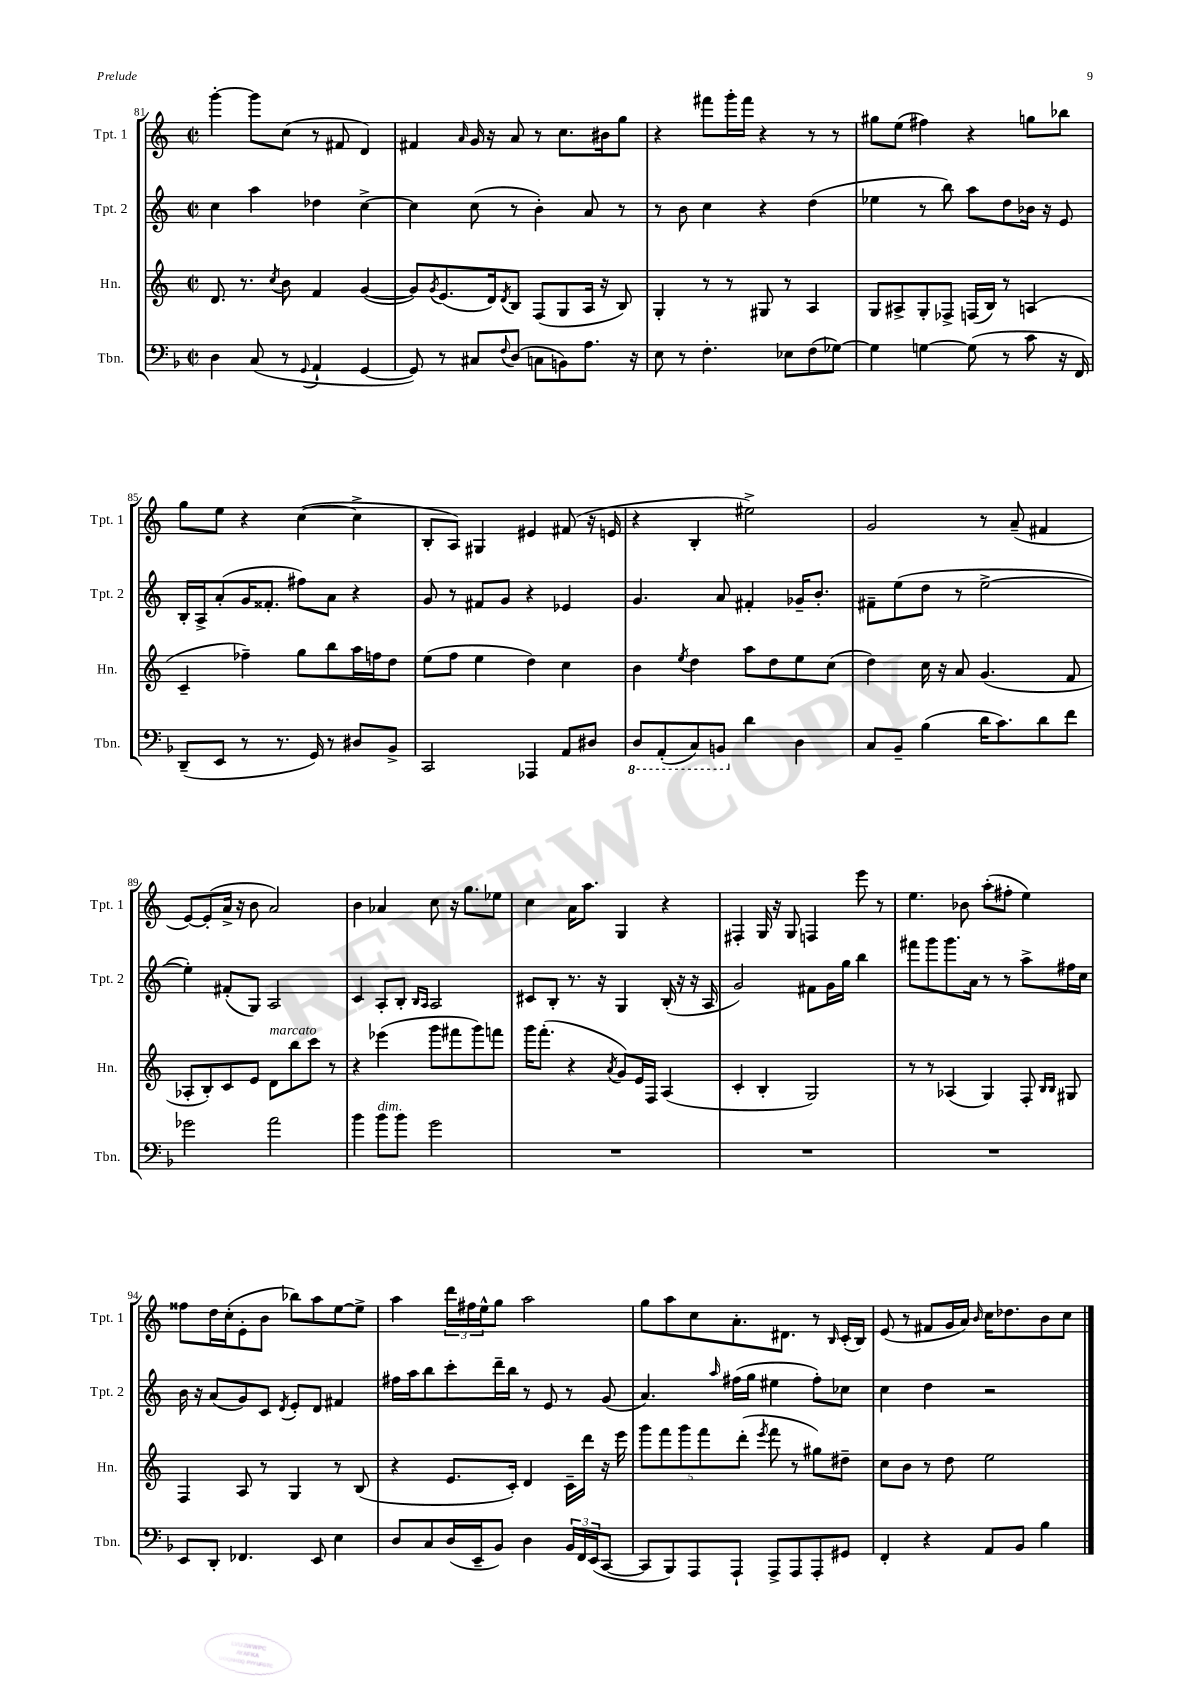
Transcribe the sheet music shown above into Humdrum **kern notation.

**kern	**kern	**kern	**kern
*staff4	*staff3	*staff2	*staff1
*clefF4	*clefG2	*clefG2	*clefG2
*k[b-]	*k[]	*k[]	*k[]
*M2/2	*M2/2	*M2/2	*M2/2
*met(c|)	*met(c|)	*met(c|)	*met(c|)
4D\	8.d/	4cc\	[4ggg'\
.	8.r	.	.
(8C/	.	4aa\	8ggg\]L
.	8qcc/	.	.
8r	8b\	.	(8cc\J
8qqGG/	.	.	.
4AA`/	4f/	4dd-\	8r
.	.	.	8f#/
[4GG/	([4g/	[4cc^\	4d/)
=	=	=	=
8GG/])	8g/]L)	4cc\]	4f#/
.	8qg/	.	.
8r	(8.e/	.	.
.	.	.	16qqa/
8C#/L	.	(8cc\	16g/
.	16d/k)	.	16r
8qqF/	8qd/	.	.
(8D/J	8B/J	8r	8a/
8C\L	(8F/L	4b'\)	8r
8BB\)	8G/	.	8.cc\L
8.A\J	16A/Jk	8a/	.
.	16r	.	16b#\k
.	8B/)	8r	8gg\J
16r	.	.	.
=	=	=	=
8E\	4G'/	8r	4r
8r	.	8b\	.
4.F'\	8r	4cc\	8fff#\L
.	8r	.	16ggg'\L
.	.	.	16fff#\JJ
.	8G#/	4r	4r
8E-\L	8r	.	.
(8F\	4A/	(4dd\	8r
[8G-\J)	.	.	8r
=	=	=	=
4G-\]	8G/L	4ee-\	8gg#\L
.	8A#^/	.	(8ee\J
[4G\	8G'/	8r	4ff#\)
.	8F-^/J	8bb\)	.
(8G\]	(16F/LL	8aa\L	4r
.	16B/JJ)	.	.
8r	8r	8dd\	.
8c\	(4A/	16b-\Jk	8gg\L
.	.	16r	.
16r	.	8e/	8bb-\J
16FF/)	.	.	.
=	=	=	=
(8DD~/L	4c~/	16B'/LL	8gg\L
.	.	16A^/J	.
8EE/J	.	(8a'/	8ee\J
8r	4ff-~\)	16g/K	4r
.	.	8.f##'/J	.
8.r	.	.	.
.	8gg\L	8ff#\L)	([4cc\
16GG/)	.	.	.
8r	8bb\	8a\J	.
8D#/L	16aa\L	4r	4cc^\]
.	16ff\J	.	.
8BB-^/J	8dd\J	.	.
=	=	=	=
2CC/	(8ee\L	8g/	8B'/L
.	8ff\J	8r	8A/J)
.	4ee\	8f#/L	4G#/
.	.	8g/J	.
4AAA-/	4dd\)	4r	4e#/
8AA/L	4cc\	4e-/	(8f#/
8D#/J	.	.	16r
.	.	.	16e/
=	=	=	=
8DD/L	4b\	4.g/	4r
(8AAA'/	.	.	.
.	8qee/	.	.
8CC/)	4dd\	.	4B'/
8BBB/J	.	8a/	.
4d\	8aa\L	4f#'/	2ee#^\)
.	8dd\	.	.
4D\	8ee\	16g-~/LK	.
.	.	8.b'/J	.
.	(8cc\J	.	.
=	=	=	=
8C/L	4dd\)	8f#~\L	2g/
8BB-~/J	.	(8ee\	.
(4B-\	16cc\	8dd\J	.
.	16r	.	.
.	8a/	8r	.
16d\LK	(4.g/	[2ee^\	8r
8.c\)	.	.	.
.	.	.	(8a~/
8d\	.	.	4f#/
8f\J	8f/	.	.
=	=	=	=
2g-\	8A-'/L	4ee'\])	[8e/L)
.	8B'/)	.	(8e'/]
.	8c/	(8f#'/L	16a^/Jk
.	.	.	16r
.	8e/J	8G/J)	8b\
2a\	8d\L	2A/	2a/)
.	8bb\	.	.
.	8ccc\J	.	.
.	8r	.	.
=	=	=	=
4b-\	4r	4c/	4b\
8b-\L	(4eee-\	8A'/L	4a-/
8b-\J	.	8B'/J	.
.	.	16qqB/LL	.
.	.	16qqA/JJ	.
2g\	8ggg\L	2A/	8cc\
.	8fff#\	.	16r
.	.	.	8.gg\L
.	8ggg\)	.	.
.	8fff\J	.	8ee-\J
=	=	=	=
1r	16ggg\LK	8c#/L	4cc\
.	(8.fff'\J	.	.
.	.	8B'/J	.
.	4r	8.r	16a\LK
.	.	.	8.aa\J
.	.	16r	.
.	8qa/	.	.
.	8g/L)	4G/	4G/
.	16e/L	.	.
.	16F/JJ	.	.
.	(4A/	(16B'/	4r
.	.	16r	.
.	.	16r	.
.	.	16A/	.
=	=	=	=
1r	4c'/	2g/)	4F#'/
.	4B'/	.	16G/
.	.	.	16r
.	.	.	8G/
.	2G/)	8f#\L	4F/
.	.	16g\L	.
.	.	16gg\JJ	.
.	.	4bb\	8eee\
.	.	.	8r
=	=	=	=
1r	8r	8fff#\L	4.ee\
.	8r	8ggg\	.
.	(4A-/	8.ggg\	.
.	.	.	8b-\
.	.	16a\Jk	.
.	4G/)	8r	(8aa'\L
.	.	8r	8ff#'\J
.	8F'/	8aa^\L	4ee\)
.	16qqB/LL	.	.
.	16qqB/JJ	.	.
.	8G#/	16ff#\L	.
.	.	16cc\JJ	.
=	=	=	=
8EE/L	4F/	16b\	8ff##\L
.	.	16r	.
8DD'/J	.	(8a/L	16dd\L
.	.	.	(16cc'\J
4.FF-/	8A/	8g/)	8e'\
.	8r	8c/J	8b\J
.	.	8qd/	.
.	4G/	8e'/L	8bb-\L)
8EE/	.	8d/J	8aa\
4E\	8r	4f#/	[8ee\
.	(8B/	.	8ee^\]J
=	=	=	=
8D/L	4r	16ff#\LL	4aa\
.	.	16aa\J	.
8C/	.	8bb\	.
(16D/L	8.e/L	8ccc'\	24ddd\LL
.	.	.	24ff#\
16EE~/J	.	.	.
.	.	.	24ee^^\J
8BB-/J)	.	16ddd~\L	8gg\J
.	16c'/Jk)	16bb\JJ	.
4D\	4d/	8r	2aa\
.	.	8e/	.
24BB-/LL	16c~\LL	8r	.
24FF/	.	.	.
.	16ddd\JJ	.	.
(24EE/J	.	.	.
[8CC/J	16r	(8g/	.
.	16eee\	.	.
=	=	=	=
8CC/]L	10ggg\L	4.a/)	8gg\L
.	10fff\	.	.
8BBB-/)	.	.	8aa\
.	10ggg\	.	.
8AAA/	.	.	8cc\
.	10fff\	.	.
.	.	16qqaa/	.
8AAA`/J	.	(16ff#\LL	8.a'\
.	(10ddd'\J	.	.
.	.	16gg\JJ	.
.	8qeee/	.	.
8AAA^/L	8fff\	4ee#\	.
.	.	.	8.d#\J
8AAA/	8r	.	.
8AAA'/	8gg#\L)	8ff#'\L)	8r
.	.	.	16qqB/
8GG#/J	8dd#~\J	8cc-\J	(16c'/LL
.	.	.	16B/JJ)
=	=	=	=
4FF'/	8cc\L	4cc\	(8e/
.	8b\J	.	8r
4r	8r	4dd\	8f#/L
.	8dd\	.	16g/L
.	.	.	16a/JJ)
.	.	.	16qqb/
8AA/L	2ee\	2r	16cc\LK
.	.	.	8.dd-\
8BB-/J	.	.	.
4B-\	.	.	8b\
.	.	.	8cc\J
==	==	==	==
*-	*-	*-	*-
